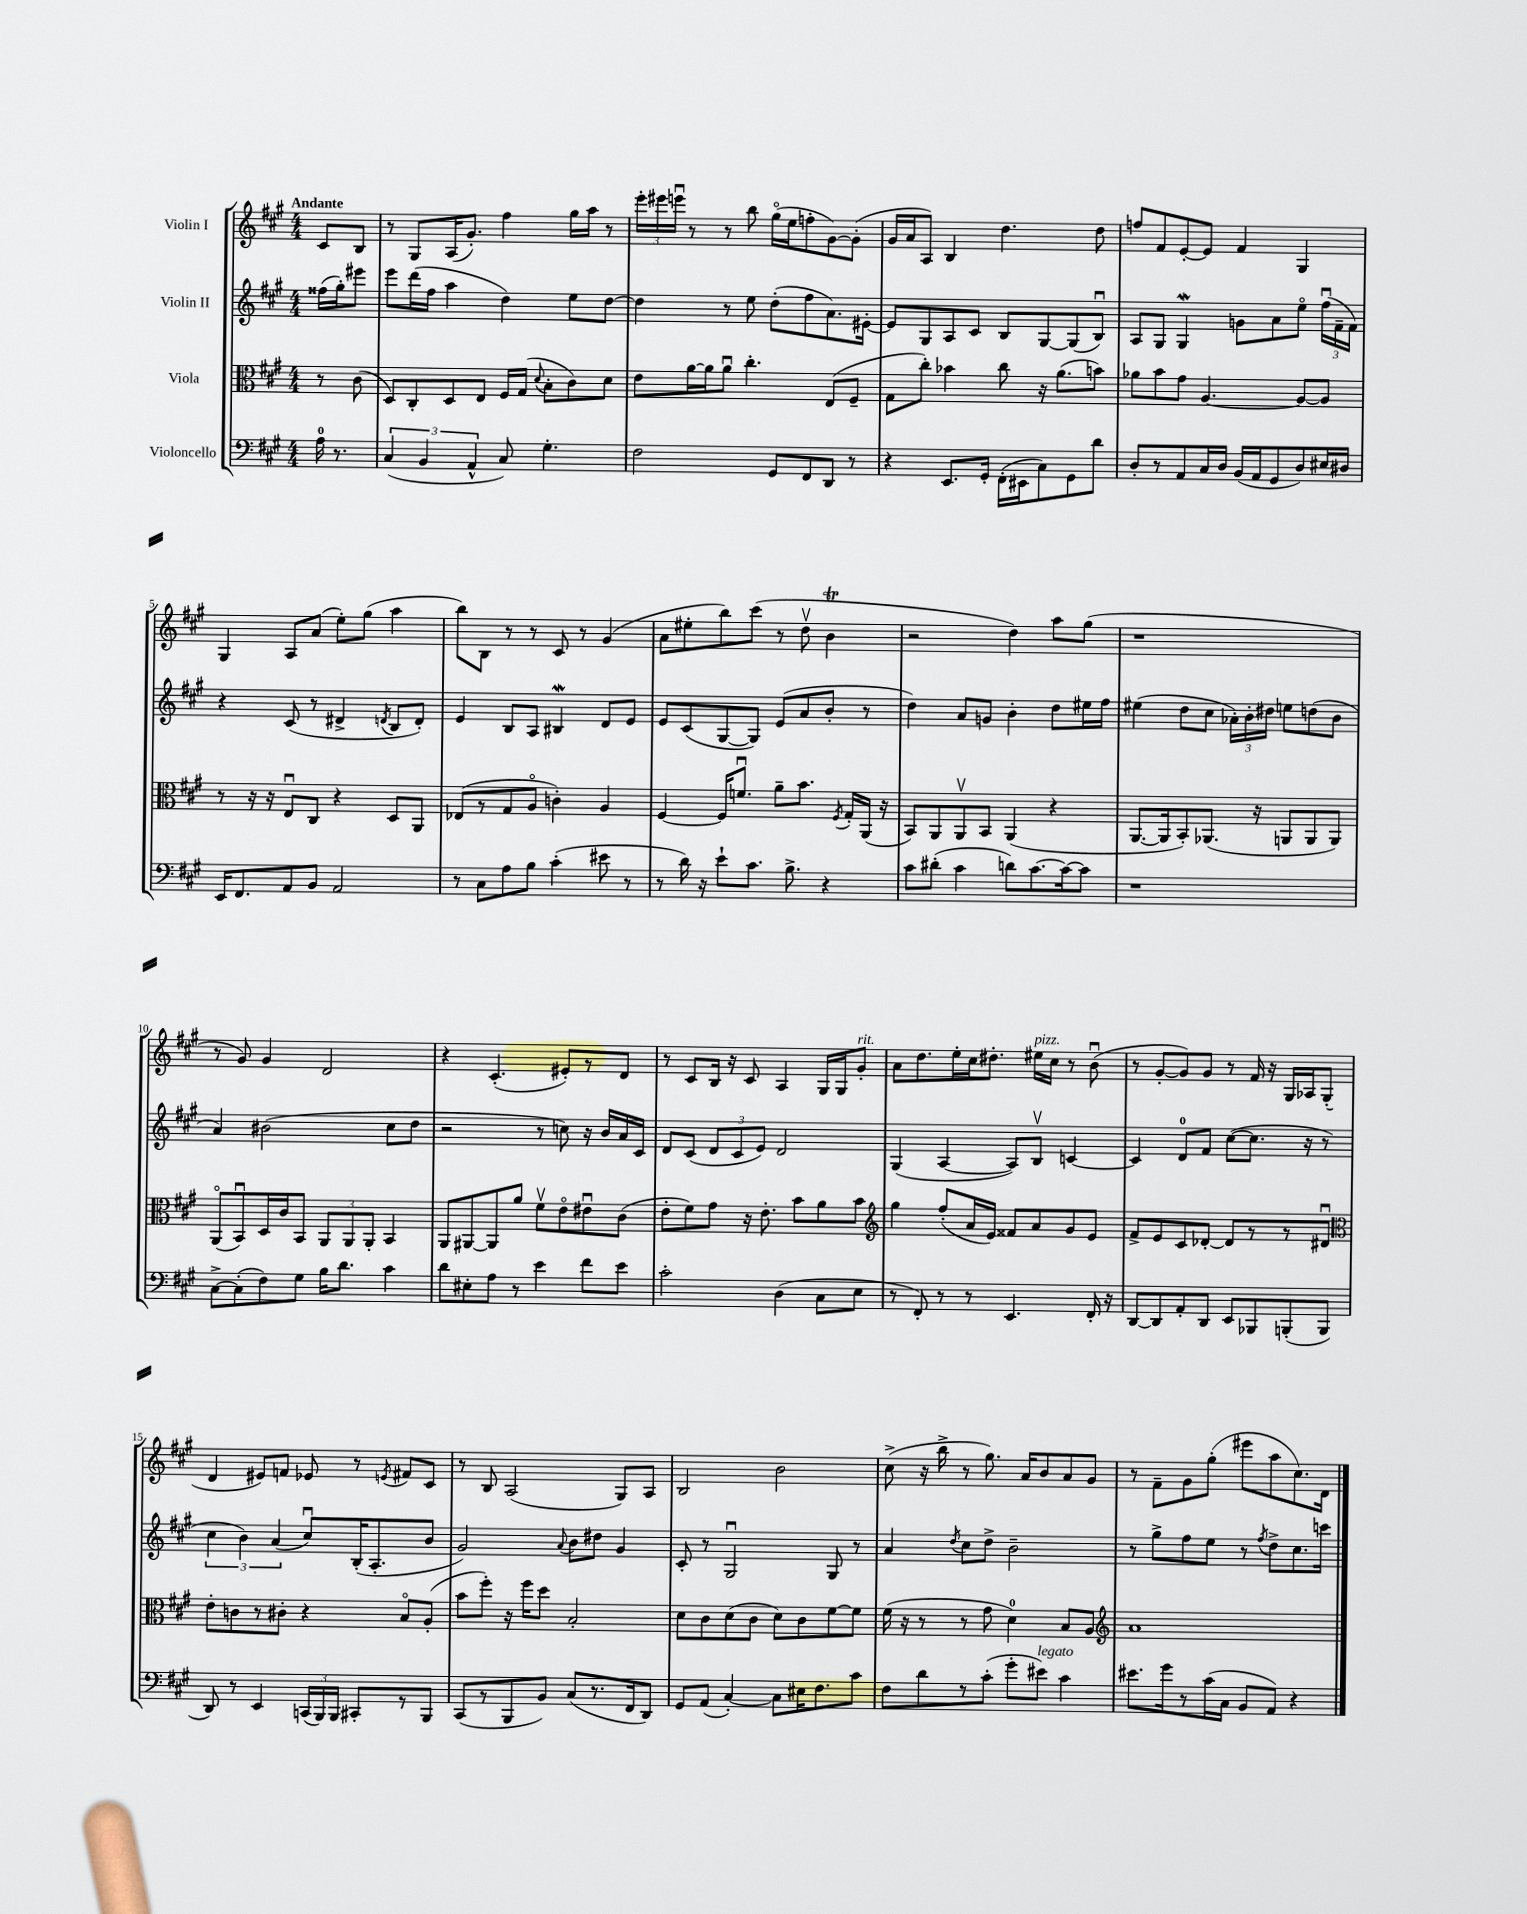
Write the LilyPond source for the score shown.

<<
\new StaffGroup <<
\new Staff = "s0" \with { instrumentName = "Violin I" } {
    \clef treble \key a \major \numericTimeSignature \time 4/4 \partial 4 \tempo "Andante"
    \autoBeamOff cis'8[ b8] |
    r8 gis8[ a16( gis'8.]-.) fis''4 gis''16[ a''16] r8 |
    \tuplet 3/2 { e'''16[-. eis'''16 e'''16]\downbow } r8 r8 b''8 gis''16[\flageolet( e''16 f''8-. gis'8~) gis'8]-.( |
    gis'16[ a'16 a8]) b4 d''4. d''8 |
    f''8[ fis'8 e'8~-. e'8] fis'4 gis4 |
    gis4 a8[ a'8]( e''8[-.) gis''8]( a''4 |
    b''8[) b8] r8 r8 cis'8 r8 gis'4( |
    a'8[ eis''8-. b''8) cis'''8]( r8 d''8\upbow b'4\trill |
    r2 d''4) a''8[ gis''8]( |
    r1 |
    r8 gis'8) gis'4 d'2 |
    r4 cis'4.-.( eis'8[-.) r8 d'8] |
    r8 cis'8[ b16] r16 cis'8 a4 gis16[ gis16 gis'8]-.^\markup { \italic "rit." } |
    a'8[ d''8. e''16-. cis''16 dis''8.]-. eis''16[^\markup { \italic "pizz." } cis''16] r8 b'8\downbow( |
    r8 gis'8[~-. gis'8) gis'8] r8 fis'16 r16 gis16[ aes16 gis8]-.( |
    d'4 eis'8[) f'8] ees'8 r8 \acciaccatura { e'8 } fis'8[ cis'8] |
    r8 b8 a2( gis8[) a8] |
    b2 b'2 |
    cis''8->( r16 b''16-> r8 gis''8.) a'16[ b'8 a'8 gis'8] |
    r8 fis'8[-- gis'8 gis''8]-.( eis'''8[ a''8 cis''8.) d'16] \bar "|." |
}
\new Staff = "s1" \with { instrumentName = "Violin II" } {
    \clef treble \key a \major \numericTimeSignature \time 4/4 \partial 4
    \autoBeamOff fisis''16[( gis''16-.) eis'''8] |
    e'''8[ d'''16( fis''16] a''4 d''4) e''8[ d''8]~ |
    d''4 r8 e''8 d''8[-.( fis''8 a'8.) eis'16]~-. |
    eis'8[ gis8 a8 cis'8] b8[ gis8~ gis8( b8]\downbow) |
    a8[ gis8] gis4\mordent g'8[ a'8 e''8]\flageolet \tuplet 3/2 { fis''16[\downbow( fis'16-- fis'16]) } |
    r4 cis'8( r8 dis'4-> \acciaccatura { d'8 } b8[ d'8]-.) |
    e'4 b8[ a8] bis4\mordent d'8[ e'8] |
    e'8[ cis'8( gis8~ gis8]) e'8[( a'8 b'8]-. r8 |
    d''4) a'8[ g'8] b'4-. d''8[ eis''16 fis''16] |
    eis''4( d''8[ cis''8] \tuplet 3/2 { aes'16[-.) b'16-. dis''16] } e''8[ d''8( b'8] |
    a'4) bis'2( cis''8[ d''8] |
    r2 r8 c''8) r16 b'16[ a'16 cis'16] |
    d'8[ cis'8]( \tuplet 3/2 { d'8[ cis'8 e'8]) } d'2 |
    gis4( a4~ a8[) b8]\upbow c'4~ |
    c'4 d'8[-0 fis'8] cis''8[~( cis''8.] r16 r8 |
    \tuplet 3/2 { cis''4 b'4) a'4( } cis''8[\downbow) b16-.( a8.-. b'8] |
    gis'2) \appoggiatura { a'8 } b'8[ dis''8] gis'4 |
    cis'8-. r8 gis2\downbow gis8 r8 |
    a'4 \acciaccatura { d''8 } cis''8[ d''8]-> b'2-- |
    r8 gis''8[-> fis''8 e''8] r8 \acciaccatura { fis''8 } d''8[-> cis''8. c'''16] \bar "|." |
}
\new Staff = "s2" \with { instrumentName = "Viola" } {
    \clef alto \key a \major \numericTimeSignature \time 4/4 \partial 4
    \autoBeamOff r8 cis'8( |
    d8[) cis8-. d8 e8] fis16[ gis16]( \appoggiatura { d'8 } b8[-. cis'8) d'8] |
    e'8[ a'16~ a'16 a'8]\downbow cis''4.-. e8[( fis8]-- |
    gis8[ cis''8]-.) bes'4 cis''8 r16 a'8.[( b'8]) |
    aes'8[ b'8 gis'8] a4.~ a8[~ a8] |
    r8 r16 r16 e8[\downbow cis8] r4 d8[ a,8] |
    ees8[( r8 gis8 a8]\flageolet c'4-.) a4 |
    fis4~ fis16[ f'8.]\downbow a'8[-- b'8.] \acciaccatura { fis8 } gis16[-. a,16]( r16 |
    b,8[) a,8 a,8\upbow b,8] a,4( r4 |
    a,8.[~ a,16 b,8-.) aes,8.]( r16 a,8[ a,8 a,8]) |
    a,8[\flageolet( b,8\downbow) d16 cis'16 b,8] \tuplet 3/2 { a,8[ a,8 a,8]-. } b,4 |
    a,8[ ais,8~ ais,8 a'8] fis'8[\upbow e'8\flageolet eis'8\downbow cis'8]( |
    e'8[-. fis'8) gis'8] r16 e'8.-. b'8[ a'8 b'8] |
    \clef treble gis''4 fis''8[-.( a'16 e'16]) fisis'8[ a'8 gis'8 e'8] |
    fis'8[-> e'8 cis'8 des'8]~-. des'8[ r8 r8 dis'8]\downbow |
    \clef alto e'8[-. c'8 r8 cis'8]-. r4 b8[\flageolet a8]-.( |
    b'8[ fis''8]-.) r16 fis''16[ d''8] b2-. |
    d'8[ cis'8 d'8( cis'8] d'8[) cis'8 fis'8~ fis'8] |
    fis'16( r16 r8 r8 gis'8 d'4-0) b8[ a8] |
    \clef treble a'1 \bar "|." |
}
\new Staff = "s3" \with { instrumentName = "Violoncello" } {
    \clef bass \key a \major \numericTimeSignature \time 4/4 \partial 4
    \autoBeamOff a16-0 r8. |
    \tuplet 3/2 { cis4( b,4 a,4-^ } cis8) gis4.-. |
    fis2 gis,8[ fis,8 d,8] r8 |
    r4 e,8.[ gis,16]-. fis,16[-.( eis,16 cis8) gis,8 d'8] |
    d8[-. r8 a,8 cis16 d16] b,16[( a,16 gis,8 d8) eis16 dis16] |
    e,16[ fis,8. a,8 b,8] a,2 |
    r8 cis8[ a8 b8] cis'4-.( eis'8 r8 |
    r8 d'16) r16 e'8[-! cis'8.] b8.-> r4 |
    cis'8[ dis'8]-.( cis'4 d'8[) cis'8.~ cis'16~ cis'8] |
    r1 |
    cis8[~-> cis8-.( fis8) gis8] b16[ d'8.] cis'4 |
    d'8[ eis8-. a8] r8 e'4 fis'8[ e'8] |
    cis'2-. d4( cis8[ e8] |
    r8 fis,8-.) r8 r8 e,4. fis,16-. r16 |
    d,8[~ d,8 a,8-. d,8] e,8[ bes,,8 b,,8-.( b,,8] |
    d,8) r8 e,4 \tuplet 3/2 { c,16[( b,,16) b,,16] } cis,8[-. r8 b,,8] |
    cis,8[( r8 b,,8 b,8]) cis8[( r8. fis,16 d,8]) |
    gis,8[ a,8]( cis4~-.) cis8[ eis16 fis8. cis'8] |
    fis8[ d'8 r8 cis'8]-.( gis'8[-. eis'8]^\markup { \italic "legato" }) cis'4 |
    eis'8.[ gis'16 r8 cis'16( cis16] b,8[ a,8]) r4 \bar "|." |
}
>>
>>
